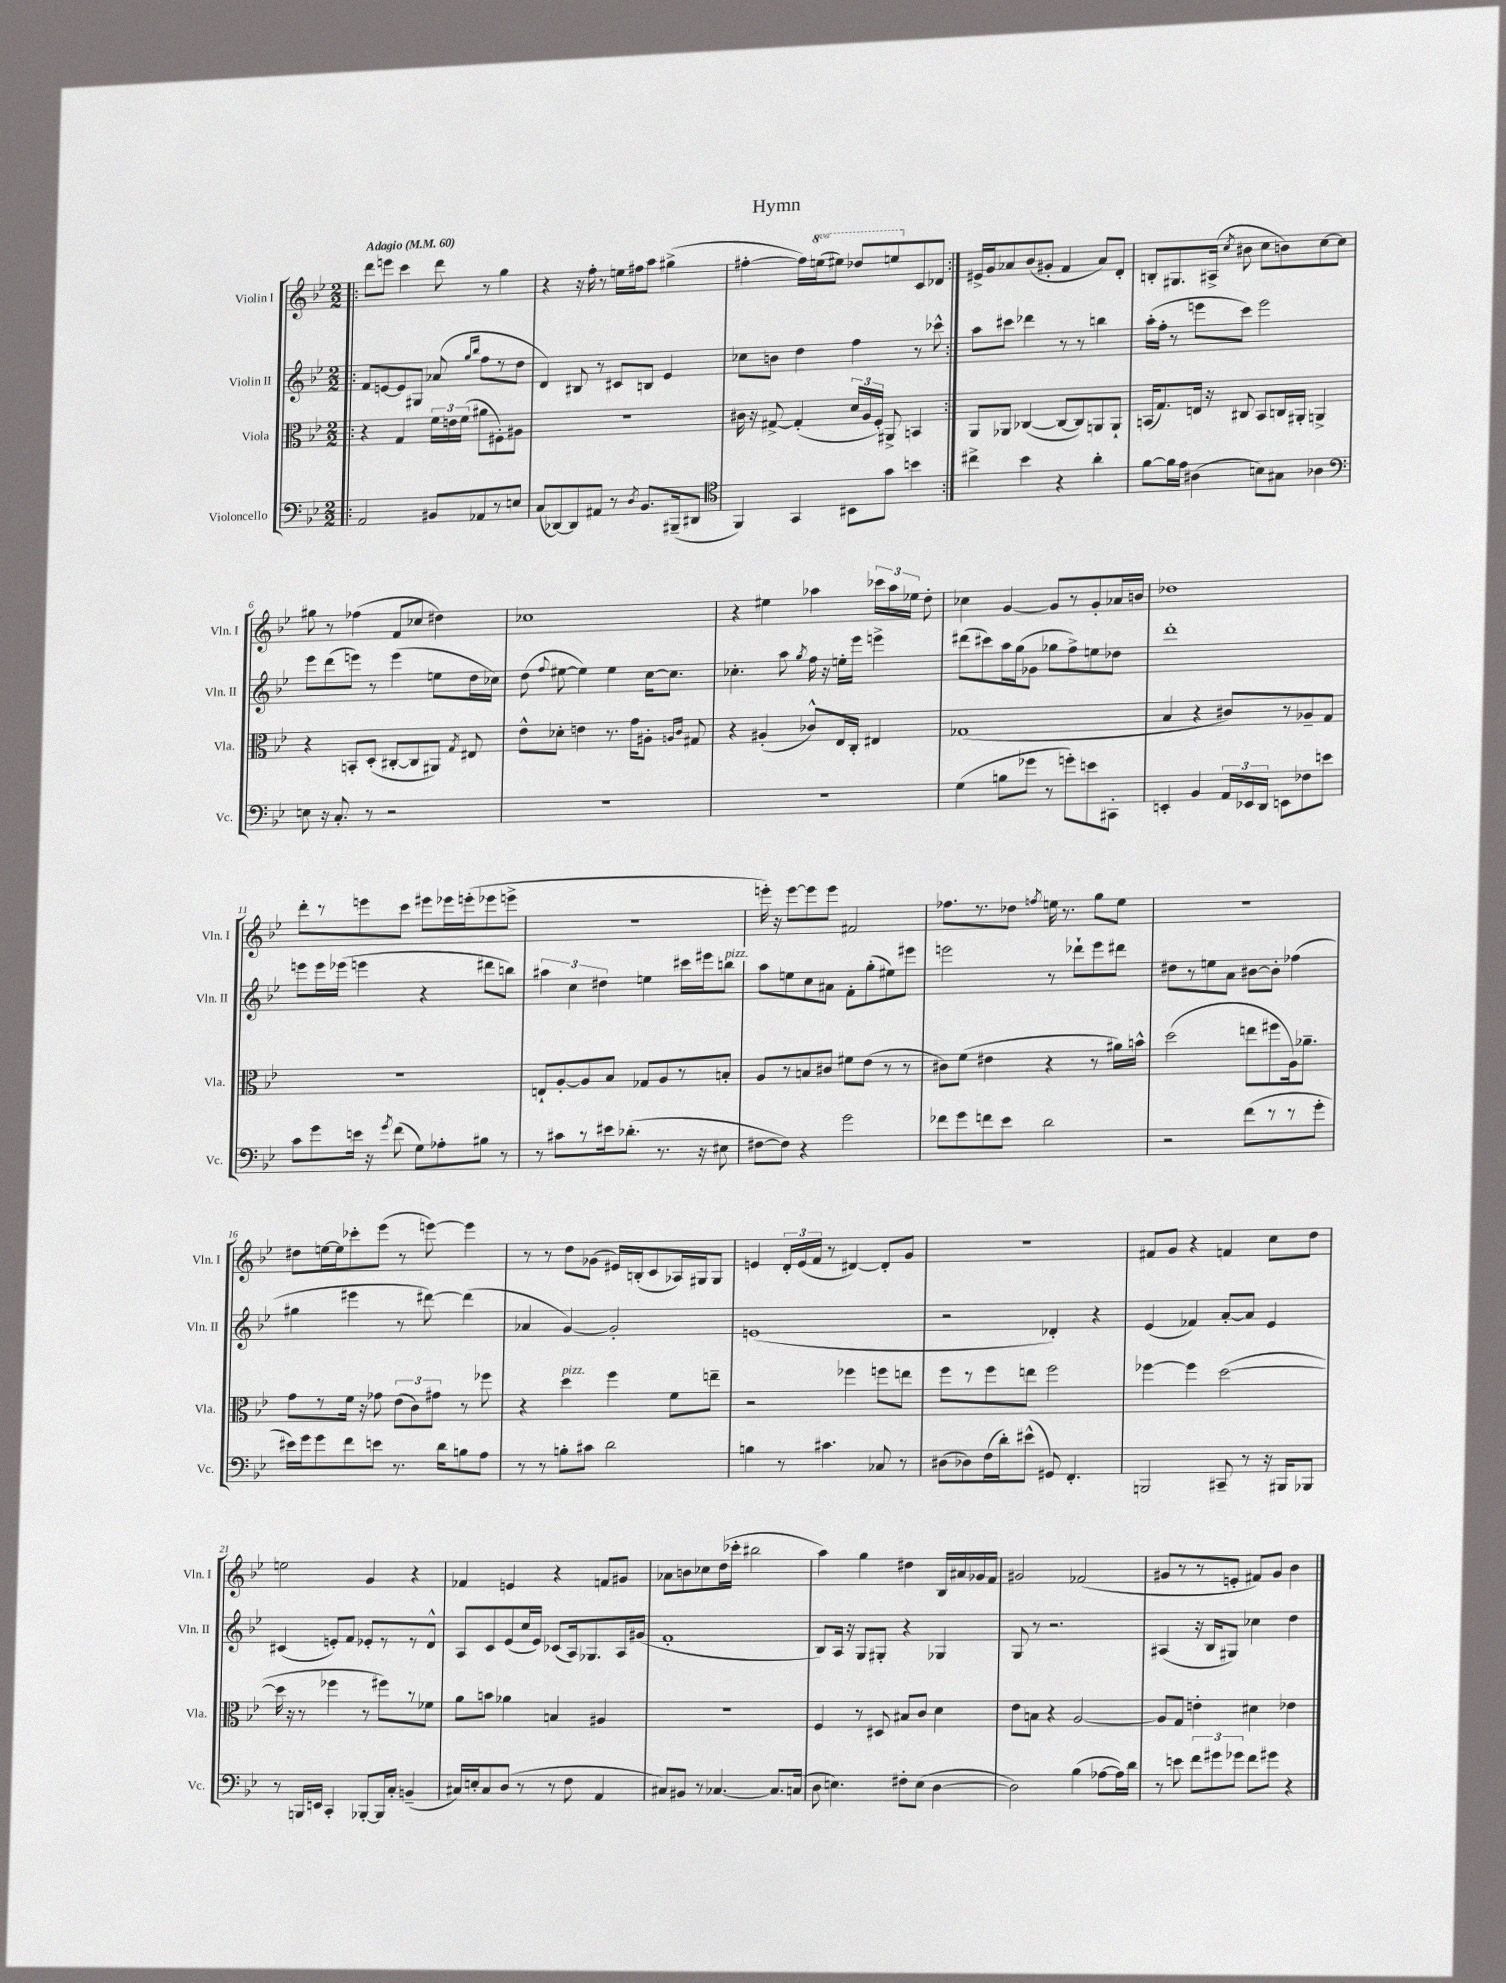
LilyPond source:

\header { title = "Hymn" }
<<
\new StaffGroup <<
\new Staff = "s0" \with { instrumentName = "Violin I" shortInstrumentName = "Vln. I" } {
    \clef treble \key bes \major \numericTimeSignature \time 2/2 \set Staff.ottavationMarkups = #ottavation-simple-ordinals \tempo "Adagio" 4 = 60
    \autoBeamOff \repeat volta 2 { \bar ".|:" d'''8[ e'''8] c'''4 d'''8 r8 g''4 |
    r4 r16 f''16-. r8 e''16[ fis''16 a''8] gis''4->( |
    fis''4~-. fis''16[) \ottava #1 e'''16( eis'''8]) des'''8[ e'''8 \ottava #0 c'8 des'8] | }
    eis'16[-> g'16 aes'8 bes'8( gis'8]-. f'4 aes'8[) d'8]-. |
    b8[-. gis8. ais16]->( \acciaccatura { c''8 } bis'8 c''8[ b'8) c''8~ c''8] |
    gis''8 r8 fes''4( f'8[ ces''8] dis''4) |
    ces''1 |
    r4 eis''4 aes''4 \tuplet 3/2 { ces'''16[ aes''16 ees''16] } d''8-. |
    ces''4 g'4~ g'8[ r8 g'8-. aes'16 b'16] |
    des''1 |
    d'''8[-. r8 e'''8 c'''8] eis'''8[ ees'''16 e'''16-.( ees'''8 e'''8]-> |
    r1 |
    e'''16-.) r16 e'''8[~ e'''8 e'''8] fis'2 |
    fes''8.[ r8. des''8] \acciaccatura { f''8 } e''16 r8. g''8[ e''8] |
    R1 |
    dis''8[ e''16~ e''16 ces'''8-. ees'''8]( r8 e'''8~) e'''4 |
    r8 r8 d''8[ ges'8]( eis'16[) b16-.( c'8 aes16) gis16 gis8] |
    e'4 \tuplet 3/2 { d'16[-. e'16( f'16] } r8 dis'4~) dis'8[-. g'8] |
    R1 |
    fis'8[ g'8] r4 f'4 c''8[ d''8] |
    e''2 g'4 r4 |
    fes'4 e'4 r4 f'8[ gis'8] |
    aes'8[ b'8 ces''8 d''16( ces'''16]-. bis''2 |
    a''4) g''4 dis''4 bes16[ ais'16 ges'16 f'16] |
    gis'2 fes'2( |
    gis'8[ r8 r8 e'8]-. fis'8[) gis'8] bes'4 \bar "|." |
}
\new Staff = "s1" \with { instrumentName = "Violin II" shortInstrumentName = "Vln. II" } {
    \clef treble \key bes \major \numericTimeSignature \time 2/2
    \autoBeamOff \repeat volta 2 { \bar ".|:" f'8[ e'8~ e'8 gis8] aes'8( \grace { g''16[ bes''16] } f''8[ r8 d''8] |
    d'4) bis8 r8 cis'8[ b8] ees'4 |
    ces''8[ b'8] d''4 f''4 r8 ces'''8-^ | }
    a''8[ cis'''8] des'''4 r8 r8 b''4 |
    a''16[-.( f''16]-. r8 e'''8[ c'''8]) e'''2 |
    ees'''8[ d'''8( e'''8]) r8 e'''4( e''8[ d''16 ces''16]) |
    d''8( \appoggiatura { f''8 } eis''8~ eis''4) eis''4 c''16[~ c''8.] |
    ces''4.-. a''8 \acciaccatura { g''8 } f''16 r16 e''16[-. ees'''16] e'''4-> |
    dis'''8[( cis'''8) a''16 g''16( ges'8] ges''8[ f''8->) e''8 des''8] |
    d'''1-. |
    e'''8[ e'''16 ees'''16]( e'''4 r4 dis'''8[ b''8]) |
    \tuplet 3/2 { ais''4 c''4 dis''4 } e''4 cis'''16[ eis'''16 b''8]^\markup { \italic "pizz." } |
    a''8[ e''8 c''8 ais'8] f'8[-. g''8-.( eis''8) eis'''8] |
    e'''2 r8 des'''8[-! e'''8 dis'''8] |
    dis''8[ r8 e''8 a'8] bis'8[~ bis'8]-. fes''4( |
    gis''4 eis'''4 r8 dis'''8~) dis'''4( |
    aes'4 g'4~) g'2-. |
    e'1( |
    r2 des'4-.) r4 |
    ees'4( fes'4) a'8[~-. a'8] ees'4 |
    cis'4( e'8[-.) f'8] ees'8[-. r8 r8 d'8]-^ |
    a8[ c'8 ees'8( c''16 ees'16]) ces'8[( a16) ges8. a16 gis'16]( |
    f'1-. |
    bes8[) a16] r16 g8[ gis8]-. r4 ges4 |
    g8 r8 r2. |
    ais4( r16 bes16[ gis8]) ces''4 d''4 \bar "|." |
}
\new Staff = "s2" \with { instrumentName = "Viola" shortInstrumentName = "Vla." } {
    \clef alto \key bes \major \numericTimeSignature \time 2/2
    \autoBeamOff \repeat volta 2 { \bar ".|:" r4 g4 \tuplet 3/2 { f'16[ e'16 f'16]( } ais'8[ fis8-.) ais8] |
    R1 |
    cis'16 r16 gis8~-> gis4-.( \tuplet 3/2 { d'16[ a16 f16]-.) } ais,8-> b,4 | }
    a,8[ aes,8] ces4~( ces8[~ ces8) a,8 a,8]-! |
    b,16[( g8.) e16] r16 cis8 b,8[ c16 ais,16]-. a,4-> |
    r4 b,8[-. d8]-.( cis8[~-. cis8 ais,8]) \acciaccatura { g8 } eis8 |
    ees'8[-^ des'8]-. e'4 r8. g'16[ ais8]-. \grace { a16[ c'16] } gis8 |
    r4 ais4-.( ces'8[-^) ees16 c16]-. eis4 |
    ges1( |
    bes4 r4 cis'8[) r8 aes8-- g8] |
    R1 |
    e8[-! a8~-. a8 bes8] ges8[ a8 r8 b8]-. |
    a8[ r8 b8 cis'8] fis'8[ ees'8]( r8 r8 |
    cis'8[) f'8]( eis'4 r4 r8 ais'16[) b'16]-^ |
    d''2( e''8[ fis''8 a16) aes'8.]-- |
    g'8[ r8 f'16] r16 ges'8 \tuplet 3/2 { ees'8[( c'8) gis'8] } r8 fes''8 |
    r4 d''4^\markup { \italic "pizz." } f''4 f'8[ e''8]-- |
    r2 fes''4 f''8[ e''8] |
    f''8[ r8 f''8 e''8] f''2 |
    fes''4~ fes''4 d''2~( |
    d''16 r16 r8 fes''4 r8 fis''8[) r8 fes'8] |
    a'8[ b'8] aes'4 b4 ais4 |
    R1 |
    f4 r8 dis8 bis8[ c'8] d'4 |
    ees'8[ b8] r4 a2~ |
    a8[ g8] e'4-. dis'4 ees'4 \bar "|." |
}
\new Staff = "s3" \with { instrumentName = "Violoncello" shortInstrumentName = "Vc." } {
    \clef bass \key bes \major \numericTimeSignature \time 2/2
    \autoBeamOff \repeat volta 2 { \bar ".|:" a,2 bis,8[ aes,8 r8 e8] |
    c8[( des,8~) des,8 ais,8] r8 \acciaccatura { d8 } bes,8.[ bis,,16--( dis,8] |
    \clef tenor f,4) g,4 bis,8[ g'8] b'4 | }
    cis''4-> bes'4 r4 a'4-. |
    f'8[~ f'16 ees'16] ais4( b8[) gis8] aes4 |
    \clef bass e8 r16 c8.-. r8 r2 |
    R1 |
    R1 |
    g4( b8[ ges'8] r8 g'8[-.) e'8 cis,8]-. |
    e,4-. bes,4 \tuplet 3/2 { a,16[ ees,16 d,16] } e,8[ fes8 e'8] |
    c'8[ g'8 e'16] r16 \acciaccatura { g'8 } f'8( g8[) aes8-. bis8] r8 |
    r8 cis'8[ r8 eis'16 des'8.]-.( r8. r16 eis8 |
    fis8[~ fis8]) r4 g'2 |
    fes'8[ g'8 f'8 ees'8] d'2 |
    r2 f'8[( r8 r8 g'8]-. |
    eis'16[) g'16 g'8 f'8 e'8] r8. d'16[ b8 a8] |
    r8 r8 b8[-. cis'8] d'2 |
    b4 r8 cis'4. ces8 r8 |
    dis8[( des8) f16( d'16-.) eis'8]-^( gis,8) f,4.-. |
    b,,2 cis,8-- r8 r16 bis,,16[ bes,,8] |
    r8 b,,16[ e,16] c,4-. bes,,8[~-. bes,,16 c16]-. b,4--( |
    cis16[) e16-. cis8 d8]( r8 r8 f8 a,4 |
    cis8[) bis,8] r8 ces4.~ ces8.[ c16]( |
    d8 e4.) fis8[-. e8]( d4~ |
    d2) bes4( aes8[~ aes16) d'16] |
    r8 e'8 \tuplet 3/2 { f'8[ gis'8 ges'8] } f'8[ gis'8] r4 \bar "|." |
}
>>
>>
